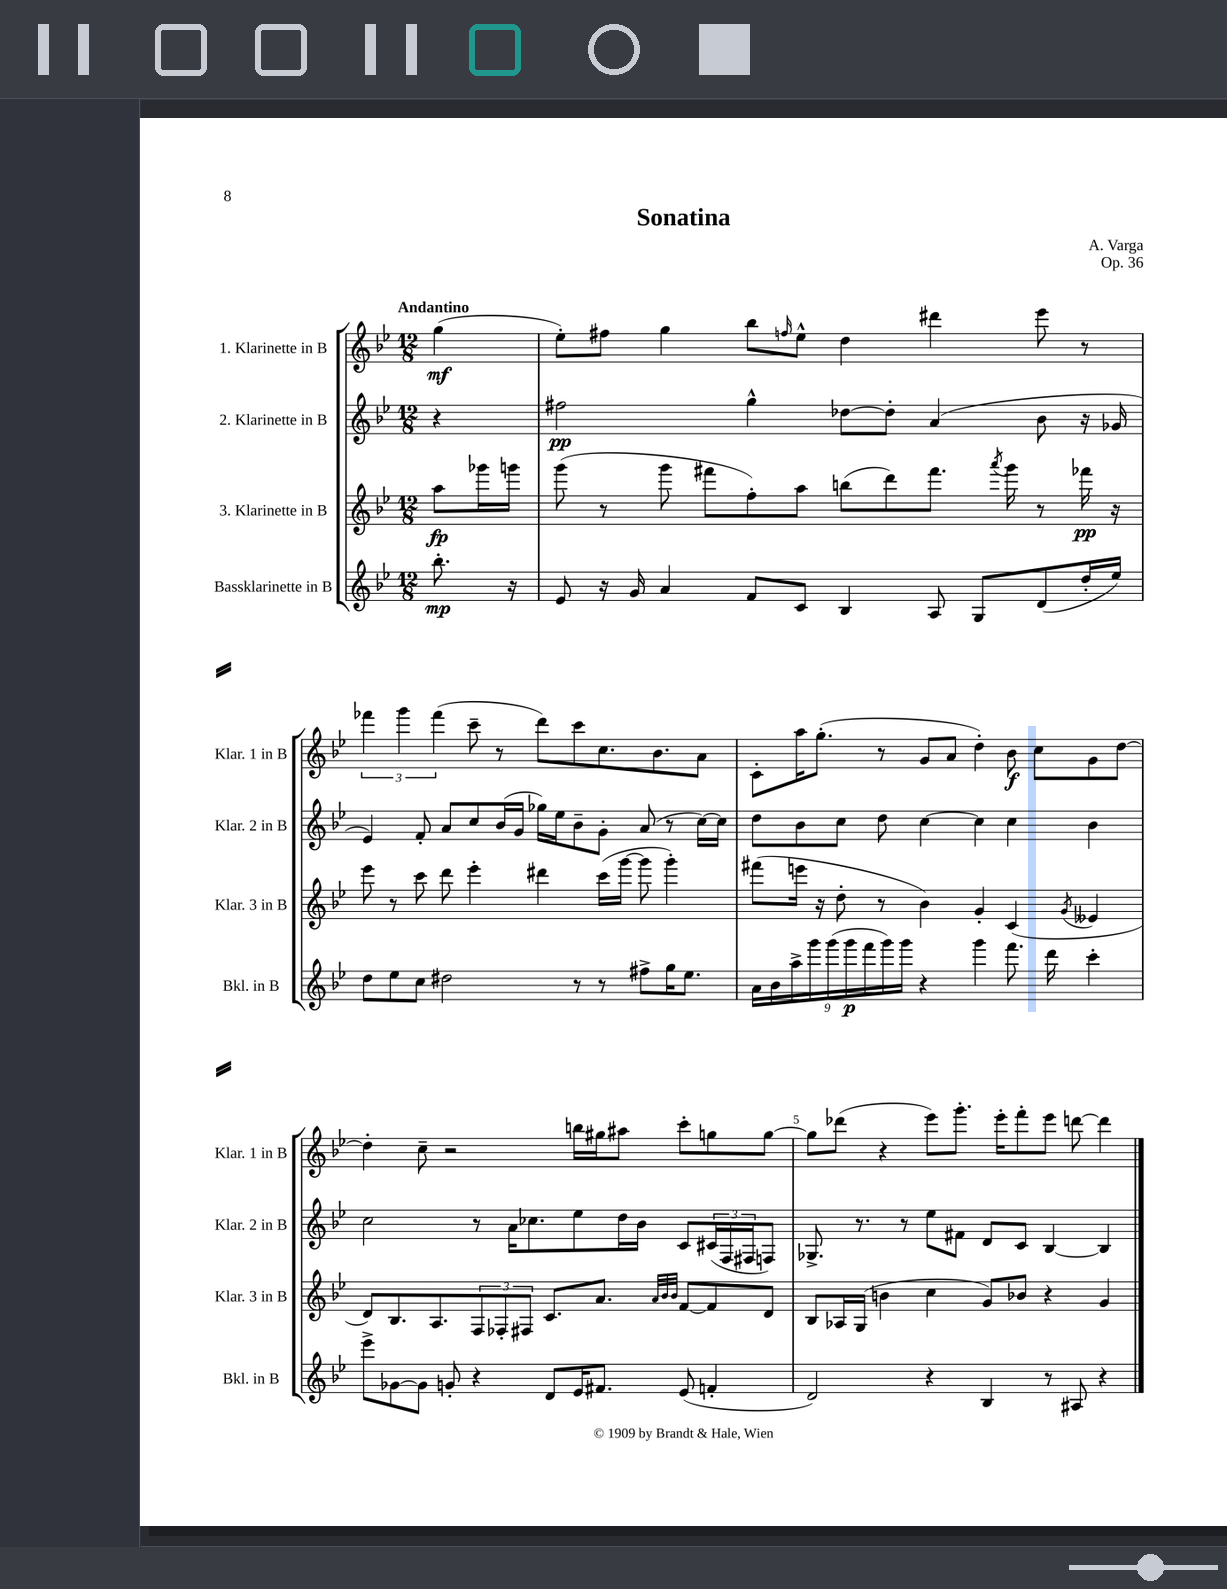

**kern	**kern	**kern	**kern
*staff4	*staff3	*staff2	*staff1
*clefG2	*clefG2	*clefG2	*clefG2
*k[b-e-]	*k[b-e-]	*k[b-e-]	*k[b-e-]
*M12/8	*M12/8	*M12/8	*M12/8
8.bb-'	8aa	4r	(4gg
.	16ggg-	.	.
16r	16ggg	.	.
=	=	=	=
8e-	(8ggg	2ff#	8ee-')
16r	8r	.	8ff#
16g	.	.	.
4a	8ggg	.	4gg
.	8fff#	.	.
8f	8ff')	4gg^^	8bb-
.	.	.	16qqff
8c	8aa	.	8ee-^^
4B-	(8bb	[8dd-	4dd
.	8ddd)	8dd-']	.
8A	8.fff#	(4a	4ddd#
8G	.	.	.
.	8qaaa	.	.
.	16ggg	.	.
(8d	8r	8b-	8eee-
16dd'	16fff-	16r	8r
16ee-)	16r	16g-	.
=	=	=	=
8dd	8eee-	4e-)	6fff-
8ee-	8r	.	.
.	.	.	6ggg
8cc	8ccc	8f'	.
.	.	.	(6fff-
2dd#	8ddd	8a	.
.	4eee-'	8cc	8ccc~
.	.	(16b-	8r
.	.	16g	.
.	4ddd#	16gg-)	8ddd)
.	.	16ee-	.
8r	.	8b-~	8ccc
8r	(16ccc	8g'	8.cc
.	[16ggg	.	.
8ff#^	8ggg]	(8a	.
.	.	.	8.b-
16gg	4ggg')	8r	.
8.ee-	.	.	.
.	.	[16cc)	8a
.	.	16cc]	.
=	=	=	=
18a	(8fff#	8dd	8c'
18b-	.	.	.
18aa^	.	.	.
.	16eee	8b-	16aa
18ggg	.	.	.
.	16r	.	(8.gg'
(18ggg	.	.	.
.	8dd'	8cc	.
18ggg	.	.	.
18fff	.	.	.
.	8r	8dd	8r
18ggg)	.	.	.
18ggg	.	.	.
4r	4b-)	[4cc	8g
.	.	.	8a
4ggg	4g'	4cc]	4dd')
8.fff	(4c	4cc	8b-
.	.	.	8cc
16ddd	.	.	.
.	8qg	.	.
4ccc'	4e--	4b-	8g
.	.	.	[8dd
=	=	=	=
8eee-^	8d)	2cc	4dd']
[8g-	8.B-	.	.
8g-]	.	.	8cc~
.	8.A	.	.
8g'	.	.	2r
4r	12F	8r	.
.	12F-'	.	.
.	.	16a	.
.	12F#	.	.
.	.	8.cc-	.
8d	8.c	.	.
16e-	.	8ee-	16bb
8.f#	8.a	.	16gg#
.	.	16dd	8aa#
.	.	16b-	.
.	32qqa	.	.
.	32qqb-	.	.
.	32qqb-	.	.
(8e-	[8f	8c	8ccc'
4f'	8f]	(24c#	8gg
.	.	24F	.
.	.	24F#	.
.	8d	8F)	[8gg
=	=	=	=
2d)	8B-	8.G-^	8gg]
.	16A-	.	(8ddd-
.	(16G	8.r	.
.	4b	.	4r
.	.	8r	.
4r	4cc	8ee-	8eee-)
.	.	8f#	8.ggg'
4B-	8g)	8d	.
.	.	.	16eee-'
.	8b-	8c	8fff'
8r	4r	[4B-	8eee-
8A#	.	.	[8ddd
4r	4g	4B-]	4ddd]
==	==	==	==
*-	*-	*-	*-
